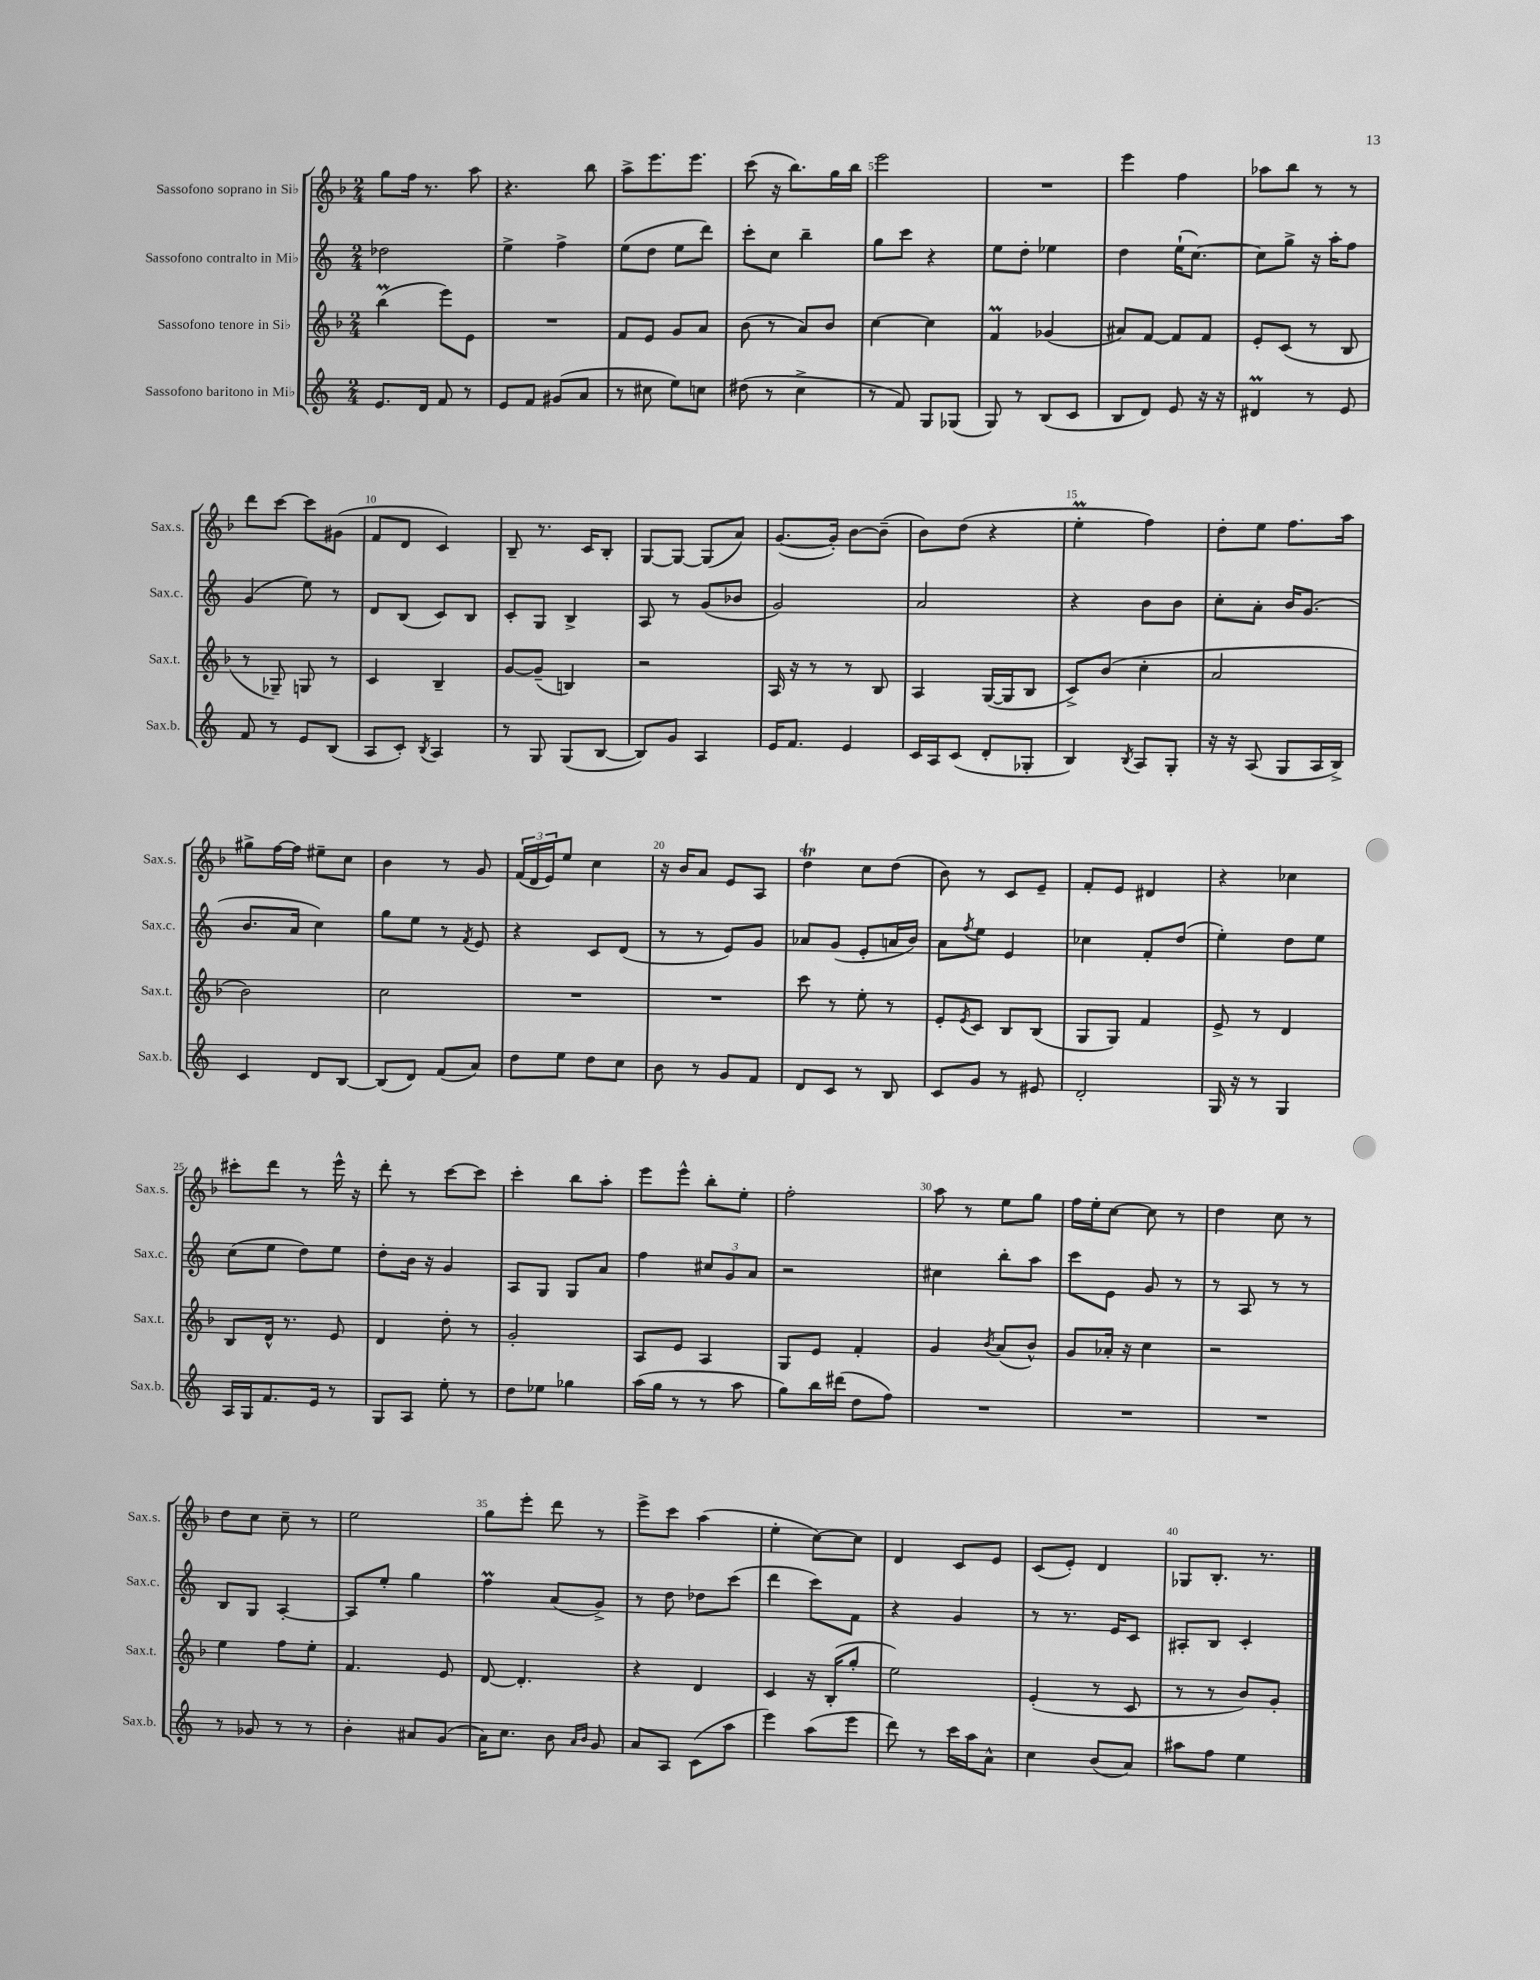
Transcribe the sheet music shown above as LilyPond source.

<<
\new StaffGroup <<
\new Staff = "s0" \with { instrumentName = "Sassofono soprano in Sib" shortInstrumentName = "Sax.s." } {
    \clef treble \key f \major \numericTimeSignature \time 2/4
    g''8 f''16 r8. a''8 |
    r4. bes''8 |
    a''8-> e'''8. e'''8. |
    c'''8( r16 bes''8.) g''16 bes''16 |
    e'''2 |
    R2 |
    e'''4 f''4 |
    aes''8 bes''8 r8 r8 |
    d'''8 c'''8~ c'''8 gis'8( |
    f'8 d'8 c'4) |
    bes8-- r8. c'16 bes8-. |
    g8~ g8~ g8( a'8) |
    g'8.~( g'16-.) bes'8~ bes'8--( |
    bes'8) d''8( r4 |
    e''4-.\prall f''4) |
    d''8-. e''8 f''8. a''16 |
    gis''8-> f''16~ f''16 eis''8-- c''8 |
    bes'4 r8 g'8 |
    \tuplet 3/2 { f'16( d'16 e'16) } e''8 c''4 |
    r16 bes'16 a'8 e'8 a8 |
    d''4\trill c''8 d''8( |
    bes'8) r8 c'8 e'8-- |
    f'8-. e'8 dis'4 |
    r4 ces''4 |
    cis'''8-. d'''8 r8 e'''16-^ r16 |
    d'''8-. r8 c'''8~ c'''8 |
    c'''4-. bes''8 a''8-. |
    e'''8 e'''8-^ bes''8-. e''8-. |
    f''2-. |
    a''8 r8 e''8 g''8 |
    f''16 e''16-. c''8~ c''8 r8 |
    d''4 c''8 r8 |
    d''8 c''8 c''8-- r8 |
    e''2 |
    g''8 e'''8-. d'''8 r8 |
    e'''8-> c'''8 a''4( |
    e''4-. c''8~) c''8 |
    d'4 c'8 e'8 |
    c'8( e'8-.) d'4 |
    ges8 bes8.-. r8. \bar "|." |
}
\new Staff = "s1" \with { instrumentName = "Sassofono contralto in Mib" shortInstrumentName = "Sax.c." } {
    \clef treble \key c \major \numericTimeSignature \time 2/4
    des''2 |
    e''4-> f''4-> |
    e''8( d''8 e''8 d'''8) |
    c'''8-. c''8 b''4-- |
    g''8 c'''8 r4 |
    e''8 d''8-. ees''4 |
    d''4 e''16-!( c''8.~) |
    c''8 g''8-> r16 a''16-. f''8 |
    g'4( e''8) r8 |
    d'8 b8( c'8) b8 |
    c'8-. g8 b4-> |
    a8 r8 g'8( bes'8 |
    g'2) |
    a'2 |
    r4 b'8 b'8 |
    c''8-. a'8-. b'16 g'8.( |
    b'8. a'16 c''4) |
    g''8 e''8 r8 \acciaccatura { f'8 } e'8 |
    r4 c'8 d'8( |
    r8 r8 e'8) g'8 |
    aes'8 g'8( e'8-. a'16 b'16) |
    a'8 \acciaccatura { f''8 } e''8 e'4 |
    ces''4 f'8-. d''8( |
    e''4-.) d''8 e''8 |
    c''8( e''8 d''8) e''8 |
    d''8-. b'16 r16 g'4 |
    a8 g8 g8 a'8 |
    f''4 \tuplet 3/2 { cis''8 g'8 a'8 } |
    r2 |
    cis''4 b''8-. a''8 |
    c'''8 e'8 g'8 r8 |
    r8 a8 r8 r8 |
    b8 g8 a4~-. |
    a8 e''8-. g''4 |
    f''4\prall a'8( g'8->) |
    r8 d''8 des''8 c'''8( |
    d'''4 c'''8) f'8 |
    r4 g'4 |
    r8 r8. e'16 c'8 |
    ais8-. b8 c'4-. \bar "|." |
}
\new Staff = "s2" \with { instrumentName = "Sassofono tenore in Sib" shortInstrumentName = "Sax.t." } {
    \clef treble \key f \major \numericTimeSignature \time 2/4
    bes''4\prall( e'''8) e'8 |
    R2 |
    f'8 e'8 g'8 a'8 |
    bes'8( r8 a'8) bes'8 |
    c''4~ c''4 |
    f'4\prall ges'4( |
    ais'8) f'8~ f'8 f'8 |
    e'8-. c'8( r8 bes8 |
    r8 ges8--) g8 r8 |
    c'4 bes4-- |
    g'8~ g'8--( b4) |
    r2 |
    a16 r16 r8 r8 bes8 |
    a4 g16~( g16 bes8 |
    c'8->) bes'8( c''4-. |
    a'2 |
    bes'2) |
    c''2 |
    R2 |
    R2 |
    c'''8 r8 e''8-. r8 |
    e'8-. \acciaccatura { e'8 } c'8 bes8 bes8( |
    g8 g8) f'4 |
    e'8-> r8 d'4 |
    bes8 d'16-^ r8. e'8 |
    d'4 d''8-. r8 |
    g'2-. |
    a8 e'8 a4 |
    g8 e'8 f'4-. |
    g'4 \acciaccatura { bes'8 } a'8( bes'8-^) |
    g'8 aes'16-. r16 c''4 |
    r2 |
    e''4 f''8 e''8-. |
    f'4. e'8 |
    d'8~ d'4.-. |
    r4 d'4 |
    c'4 r16 bes16-.( g''8-. |
    e''2) |
    e'4-.( r8 c'8 |
    r8 r8 bes'8) g'8-. \bar "|." |
}
\new Staff = "s3" \with { instrumentName = "Sassofono baritono in Mib" shortInstrumentName = "Sax.b." } {
    \clef treble \key c \major \numericTimeSignature \time 2/4
    e'8. d'16 f'8 r8 |
    e'8 f'8 gis'8( a'8 |
    r8 cis''8 e''8) c''8 |
    dis''8( r8 c''4-> |
    r8 f'8) g8 ges8( |
    g8) r8 b8( c'8 |
    b8 d'8) e'8 r16 r16 |
    dis'4\prall r8 e'8 |
    f'8 r8 e'8 b8( |
    a8 c'8-.) \acciaccatura { b8 } a4 |
    r8 g8 g8( b8~ |
    b8) g'8 a4 |
    e'16 f'8. e'4 |
    c'16 a16 c'8( d'8-. ges8-. |
    b4) \acciaccatura { b8 } a8 g8-. |
    r16 r16 a8( g8 a16 b16->) |
    c'4 d'8 b8~ |
    b8( d'8) f'8( a'8) |
    d''8 e''8 d''8 c''8 |
    b'8 r8 g'8 f'8 |
    d'8 c'8 r8 b8 |
    c'8 g'8 r8 eis'8 |
    d'2-. |
    g16 r16 r8 g4 |
    a16 g16 f'8. e'16 r8 |
    g8 a8 e''8-. r8 |
    d''8 ees''8 ges''4 |
    a''16( g''16 r8 r8 a''8 |
    g''8) b''16 dis'''16( d''8 f''8) |
    R2 |
    R2 |
    R2 |
    r8 ges'8 r8 r8 |
    b'4-. ais'8 g'8( |
    a'16) c''8. b'8 \grace { a'16 b'16 } g'8 |
    a'8 a8 c'8( a''8 |
    e'''4) a''8( e'''8 |
    d'''8) r8 c'''16 a''16 a'8-^ |
    c''4 b'8( a'8) |
    ais''8 f''8 e''4 \bar "|." |
}
>>
>>
\layout { \context { \Score \override BarNumber.break-visibility = ##(#f #t #t) barNumberVisibility = #(every-nth-bar-number-visible 5) } }
